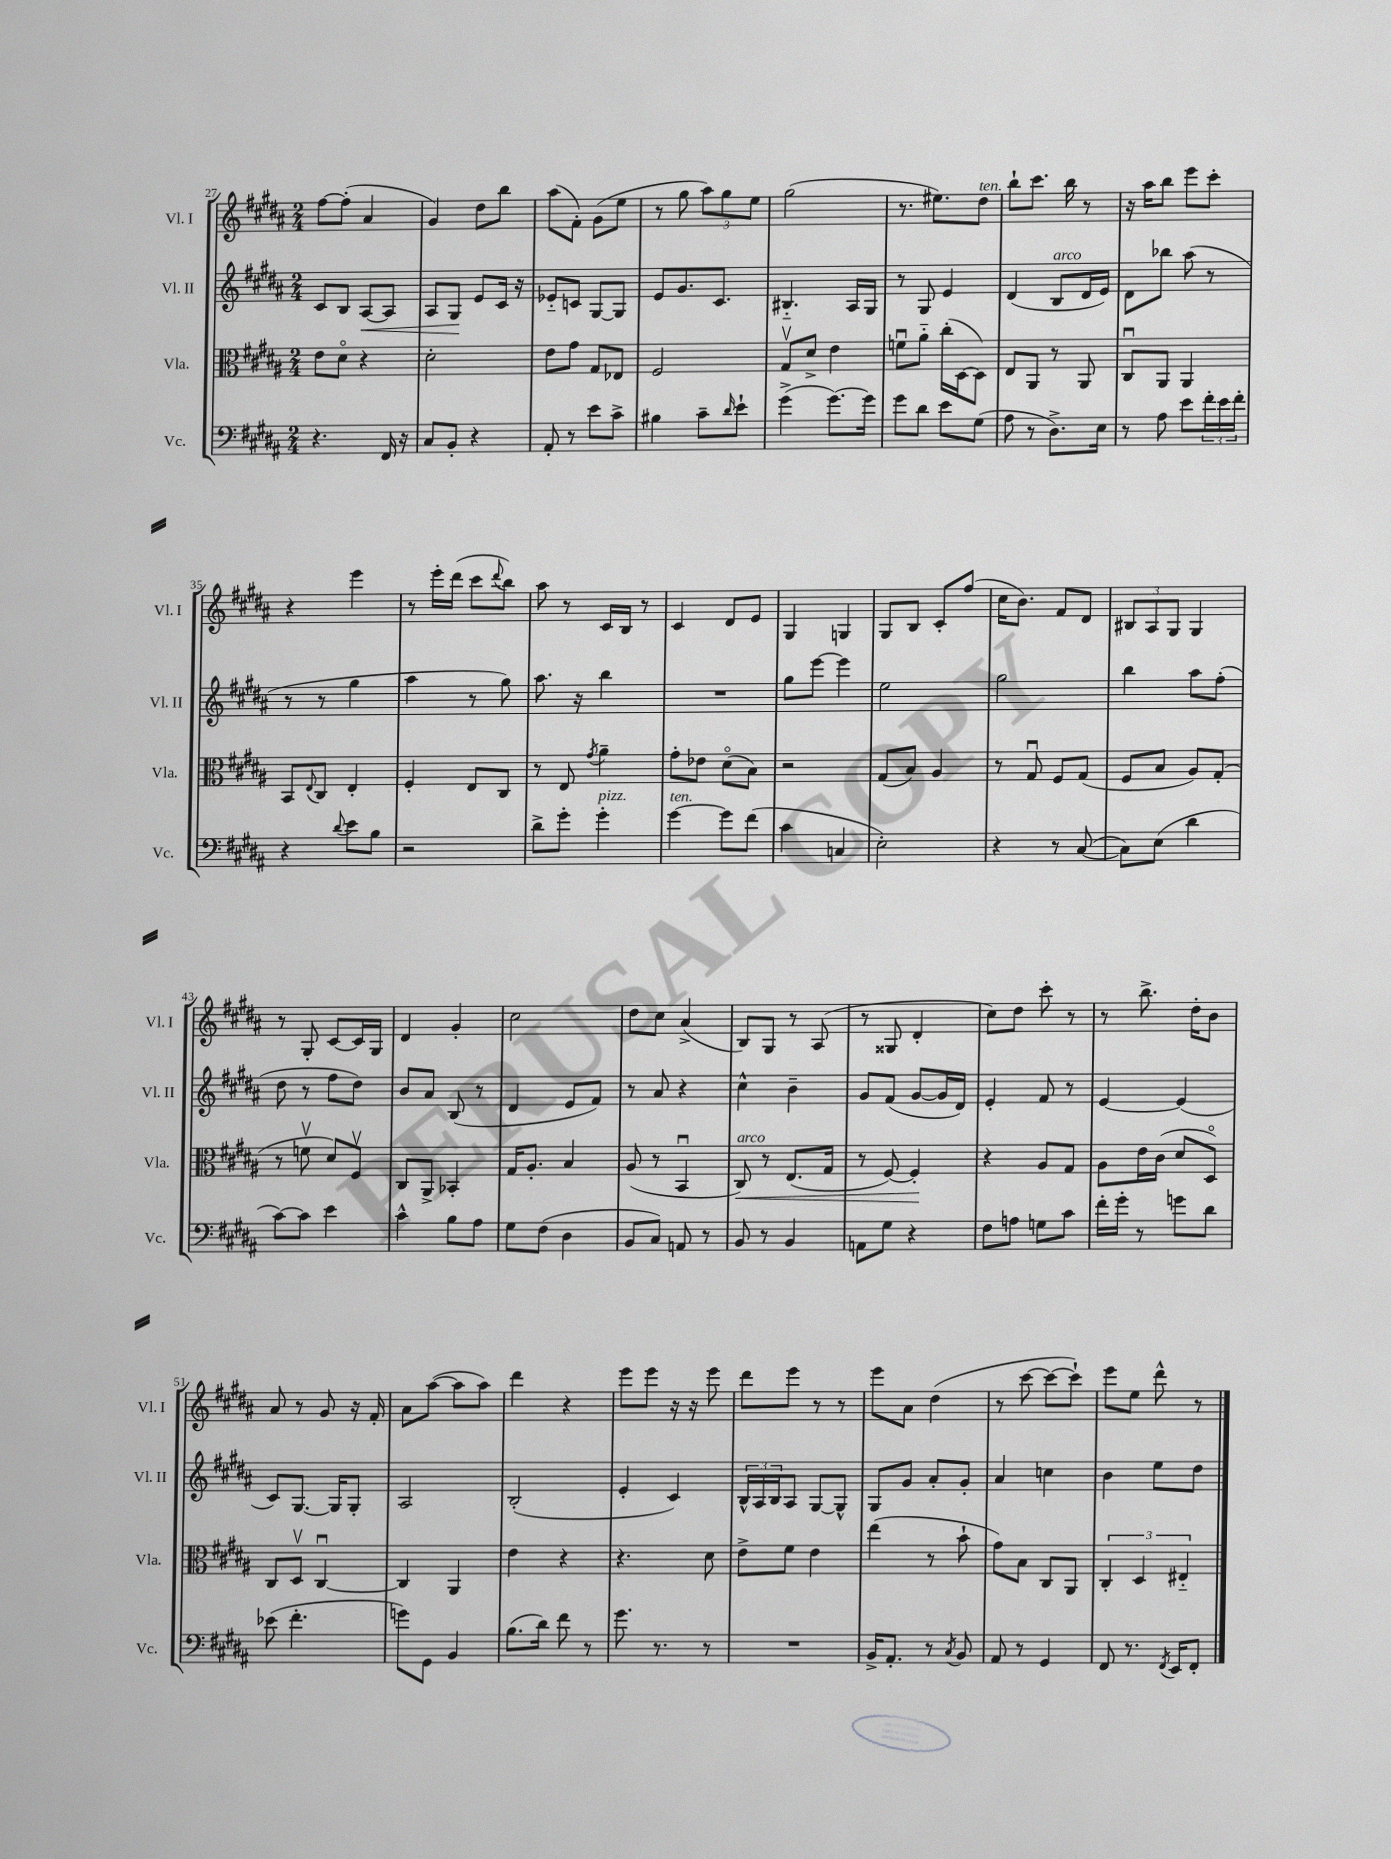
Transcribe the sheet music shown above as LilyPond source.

<<
\new StaffGroup <<
\new Staff = "s0" \with { instrumentName = "Vl. I" shortInstrumentName = "Vl. I" } {
    \clef treble \key b \major \numericTimeSignature \time 2/4
    fis''8~ fis''8-.( ais'4 |
    gis'4) dis''8 b''8 |
    ais''8( fis'8-.) gis'8( e''8 |
    r8 gis''8 \tuplet 3/2 { ais''8) gis''8 e''8 } |
    gis''2( |
    r8. eis''8.) dis''8^\markup { \italic "ten." } |
    b''8-! cis'''8. b''16 r8 |
    r16 ais''16 b''8 e'''8 cis'''8-. |
    r4 e'''4 |
    r8 e'''16-. dis'''16( cis'''8 \appoggiatura { dis'''8 } b''8) |
    ais''8 r8 cis'16 b16 r8 |
    cis'4 dis'8 e'8 |
    gis4 g4 |
    gis8 b8 cis'8-. fis''8( |
    cis''16 b'8.) fis'8 dis'8 |
    \tuplet 3/2 { bis8 ais8 gis8 } gis4 |
    r8 gis8-. cis'8~ cis'16 gis16 |
    dis'4 gis'4-. |
    cis''2 |
    dis''8 cis''8 ais'4->( |
    b8) gis8 r8 ais8( |
    r8 gisis8 dis'4-. |
    cis''8) dis''8 cis'''8-. r8 |
    r8 b''8.-> dis''16-. b'8 |
    ais'8 r8 gis'8 r16 fis'16-. |
    ais'8 ais''8~( ais''8 ais''8) |
    dis'''4 r4 |
    e'''8 e'''8 r16 r16 e'''8 |
    dis'''8 e'''8 r8 r8 |
    e'''8 ais'8 dis''4( |
    r8 cis'''8~ cis'''8~ cis'''8-!) |
    e'''8 e''8 dis'''8-^ r8 \bar "|." |
}
\new Staff = "s1" \with { instrumentName = "Vl. II" shortInstrumentName = "Vl. II" } {
    \clef treble \key b \major \numericTimeSignature \time 2/4
    cis'8 b8 ais8~\< ais8 |
    ais8 gis8\! e'8 cis'16 r16 |
    ees'8-_ c'8 gis8~ gis8 |
    e'8 gis'8. cis'8. |
    bis4.-_ ais16 gis16 |
    r8 gis8 e'4 |
    dis'4( b8^\markup { \italic "arco" } dis'16 e'16) |
    dis'8 bes''8 ais''8( r8 |
    r8 r8 gis''4 |
    ais''4 r8 gis''8) |
    ais''8. r16 b''4 |
    R2 |
    gis''8 e'''8~ e'''4 |
    e''2 |
    gis''2 |
    b''4 ais''8 fis''8-.( |
    dis''8 r8 fis''8 dis''8) |
    b'8 ais'8 b8( r8 |
    dis'4 e'8 fis'8) |
    r8 ais'8 r4 |
    cis''4-^ b'4-- |
    gis'8 fis'8( gis'8~ gis'16 dis'16) |
    e'4-. fis'8 r8 |
    e'4~ e'4( |
    cis'8) gis8.~ gis16 gis8-. |
    ais2 |
    b2-.( |
    e'4-. cis'4) |
    \tuplet 3/2 { b16-^ ais16 b16 } ais8 gis8~ gis8-^ |
    gis8 gis'8 ais'8-. gis'8-. |
    ais'4 c''4 |
    b'4 e''8 dis''8 \bar "|." |
}
\new Staff = "s2" \with { instrumentName = "Vla." shortInstrumentName = "Vla." } {
    \clef alto \key b \major \numericTimeSignature \time 2/4
    e'8 dis'8\flageolet r4 |
    dis'2-. |
    e'8 gis'8 gis8 ees8 |
    fis2 |
    gis8\upbow dis'8-> e'4 |
    f'8\downbow ais'8-_ cis''16-.( dis16~ dis8) |
    e8 ais,8 r8 ais,8 |
    cis8\downbow ais,8 ais,4 |
    b,8 \appoggiatura { e8 } cis8 e4-. |
    fis4-. e8 cis8 |
    r8 e8 \acciaccatura { gis'8 } ais'4-- |
    gis'8-. ees'8 dis'8\flageolet( b8) |
    r2 |
    gis8( b8) ais4 |
    r8 gis8\downbow fis8 gis8( |
    fis8 b8 ais8) gis8-.( |
    r8 f'8\upbow dis'8) fis8\upbow |
    cis8 ais,8-> bes,4-. |
    gis16 ais8.-. b4 |
    ais8( r8 b,4\downbow |
    cis8\<^\markup { \italic "arco" }) r8 e8.( gis16 |
    r8 fis8~) fis4-.\! |
    r4 ais8 gis8 |
    ais8 e'16 cis'16( dis'8 dis8\flageolet) |
    cis8 dis8\upbow cis4~\downbow |
    cis4 ais,4 |
    e'4 r4 |
    r4. dis'8 |
    e'8-> fis'8 e'4 |
    e''4( r8 b'8-! |
    gis'8) b8 cis8 ais,8 |
    \tuplet 3/2 { cis4-. dis4 eis4-_ } \bar "|." |
}
\new Staff = "s3" \with { instrumentName = "Vc." shortInstrumentName = "Vc." } {
    \clef bass \key b \major \numericTimeSignature \time 2/4
    r4. fis,16 r16 |
    cis8 b,8-. r4 |
    ais,8-. r8 e'8 cis'8-> |
    bis4 cis'8-- \grace { dis'16 } e'8-! |
    gis'4->( gis'8.~) gis'16 |
    gis'8 dis'8 e'8 gis8( |
    ais8 r8 dis8.->) e16 |
    r8 ais8 e'8 \tuplet 3/2 { fis'16-. e'16 fis'16-. } |
    r4 \appoggiatura { dis'8 } e'8 b8 |
    r2 |
    dis'8-> gis'8-. gis'4-.^\markup { \italic "pizz." } |
    gis'4~^\markup { \italic "ten." } gis'8 fis'8( |
    cis'4 c4 |
    e2-.) |
    r4 r8 cis8~( |
    cis8) e8( dis'4 |
    cis'8~) cis'8 e'4 |
    cis'4-^ b8 ais8 |
    gis8 fis8( dis4 |
    b,8 cis8) a,8 r8 |
    b,8 r8 b,4 |
    a,8 gis8 r4 |
    fis8 a8 g8 cis'8 |
    fis'16-. gis'16-. r8 g'8 dis'8 |
    ees'8( fis'4.-. |
    g'8) gis,8 b,4 |
    b8.( dis'16) fis'8 r8 |
    gis'8. r8. r8 |
    R2 |
    b,16-> ais,8.-. r8 \acciaccatura { cis8 } b,8 |
    ais,8 r8 gis,4 |
    fis,8 r8. \acciaccatura { fis,8 } e,16 fis,8-. \bar "|." |
}
>>
>>
\layout { \context { \Score currentBarNumber = #27 } }
